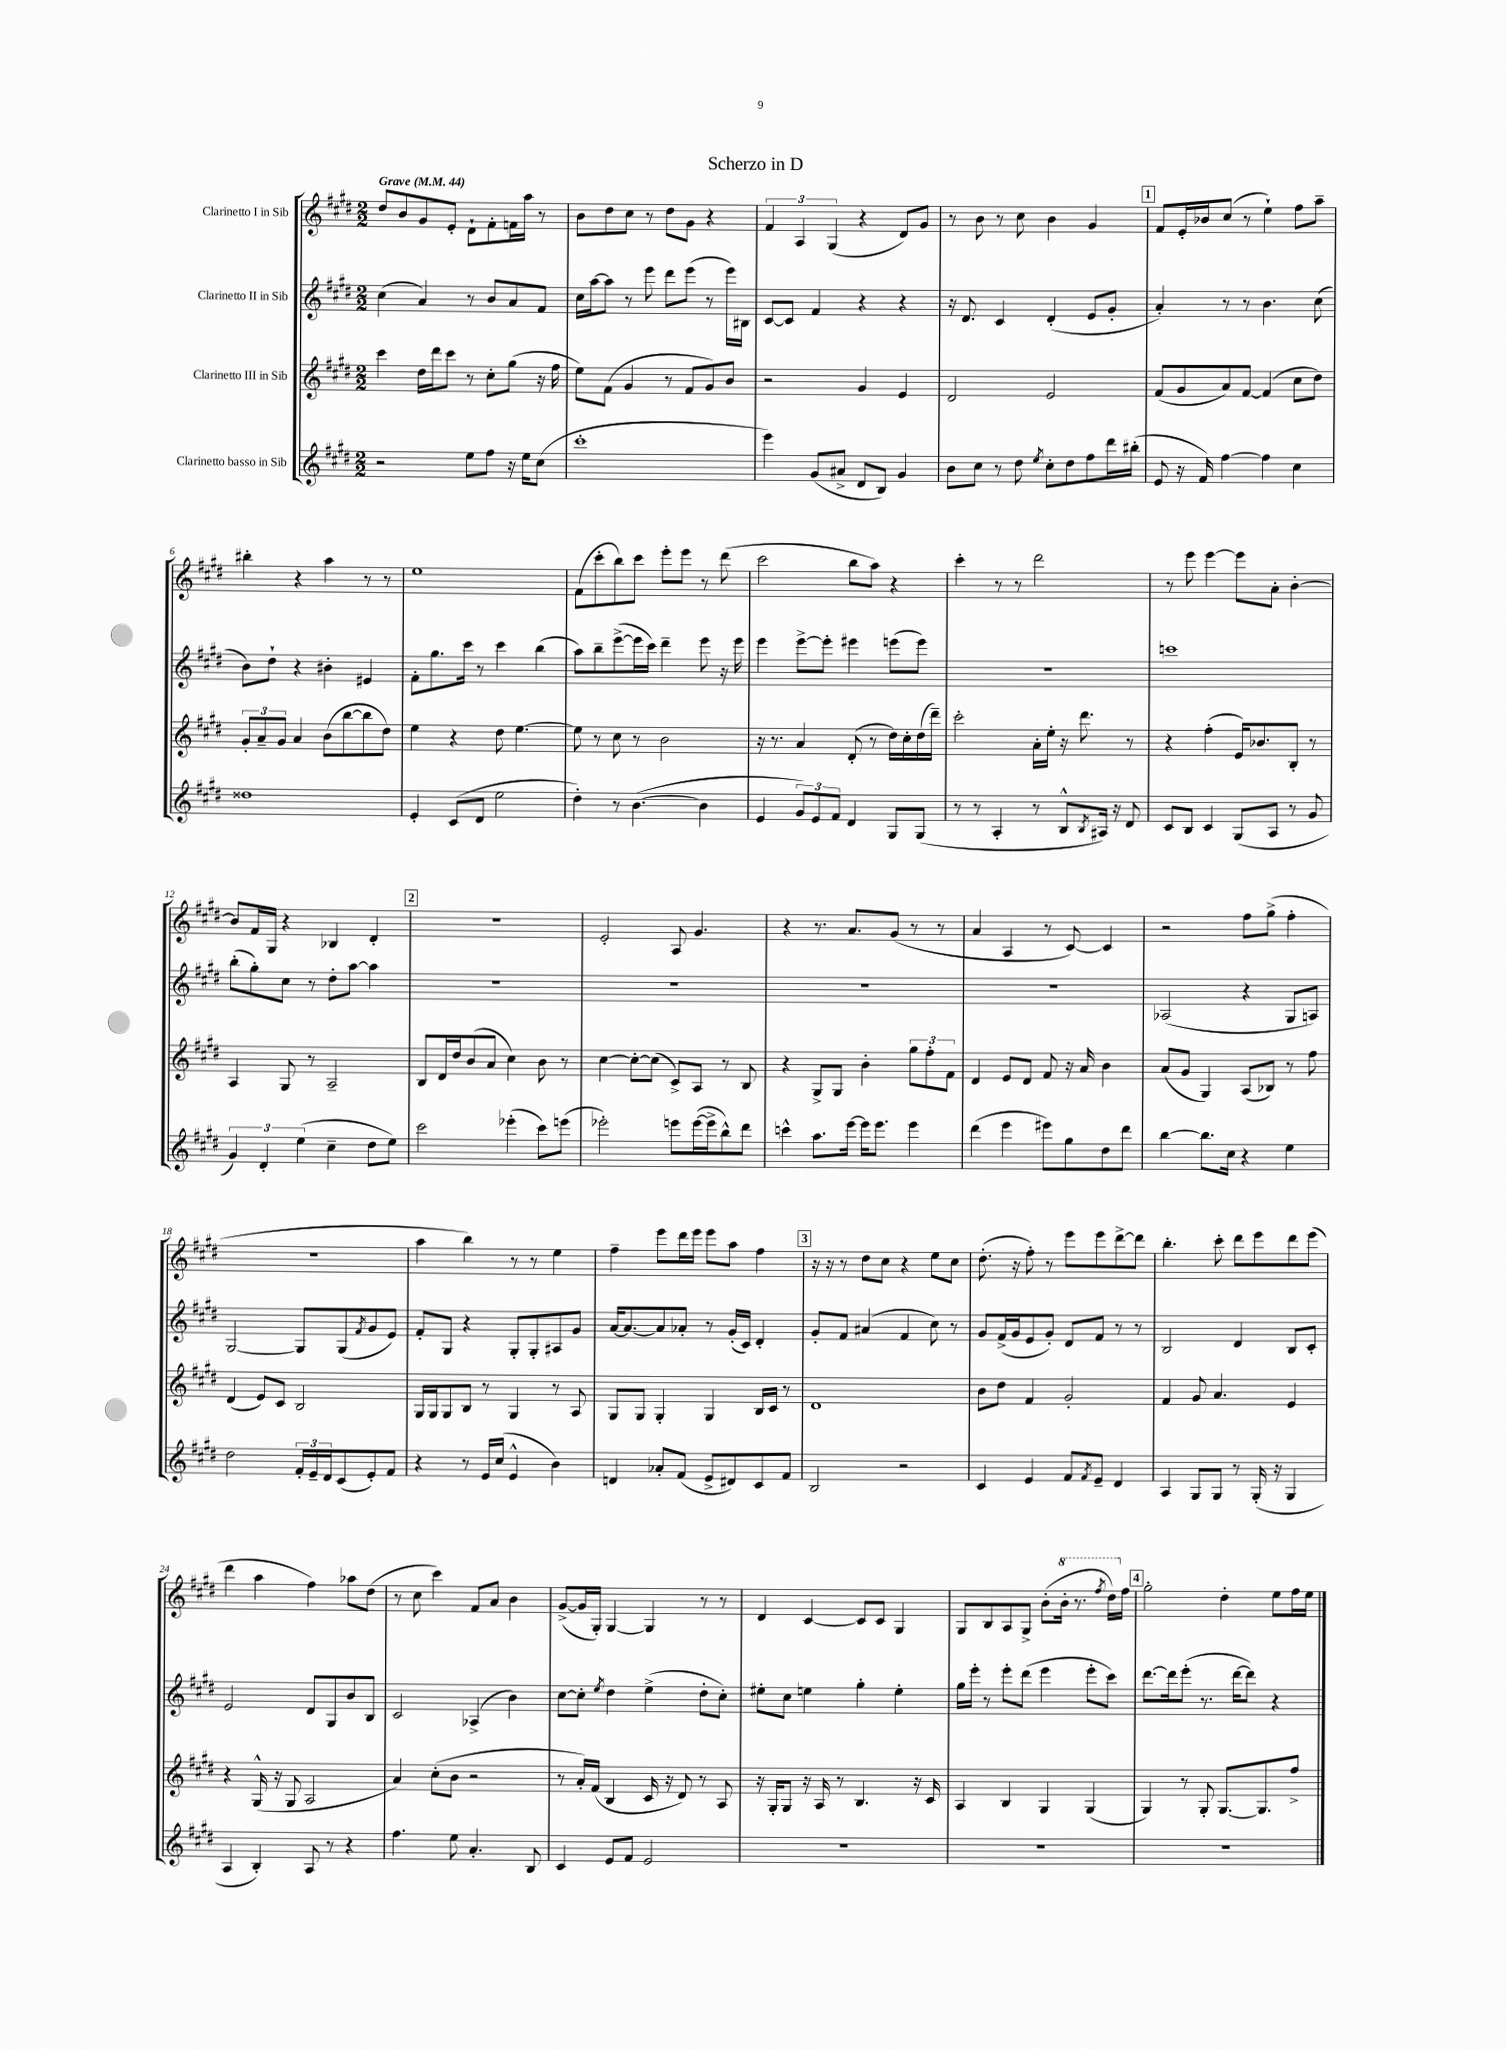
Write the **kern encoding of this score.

**kern	**kern	**kern	**kern
*staff4	*staff3	*staff2	*staff1
*clefG2	*clefG2	*clefG2	*clefG2
*k[f#c#g#d#]	*k[f#c#g#d#]	*k[f#c#g#d#]	*k[f#c#g#d#]
*M2/2	*M2/2	*M2/2	*M2/2
*MM44	*MM44	*MM44	*MM44
2r	4ccc#\	(4cc#\	8dd#/L
.	.	.	8b/
.	16dd#\LL	4a/)	8g#/
.	16ddd#\J	.	.
.	8ccc#\J	.	8e'/J
8ee\L	8r	8r	8d#`\L
8ff#\J	8cc#'\L	8b/L	8f#'\
16r	(8gg#\J	8a/	16f\L
16ee\LK	.	.	16aa\JJ
(8cc#\J	16r	8f#/J	8r
.	16ff#\	.	.
=	=	=	=
1ccc#'	8ee\L)	16cc#\LL	8b\L
.	.	[16aa\J	.
.	(8f#\J	8aa\]J	8dd#\
.	4g#/	8r	8cc#\J
.	.	8eee\	8r
.	8r	8ddd#\L	8dd#\L
.	8f#/L	(8eee\J	8g#\J
.	8g#/)	8r	4r
.	8b/J	16eee\LL)	.
.	.	16B#\JJ	.
=	=	=	=
4eee\)	2r	[8c#/L	6f#/
.	.	8c#/]J	.
.	.	.	6A/
(8g#/L	.	4f#/	.
.	.	.	(6G#/
8a#^/J	.	.	.
8d#/L	4g#/	4r	4r
8B/J)	.	.	.
4g#/	4e/	4r	8d#/L)
.	.	.	8g#/J
=	=	=	=
8b\L	2d#/	16r	8r
.	.	8.d#/	.
8cc#\J	.	.	8b\
8r	.	4c#/	8r
8dd#\	.	.	8cc#\
8qee/	.	.	.
8cc#'\L	2e/	(4d#'/	4b\
8dd#\	.	.	.
8ff#\	.	8e/L	4g#/
16ddd#\L	.	8g#'/J	.
(16bb#'\JJ	.	.	.
=	=	=	=
8e/	(8f#/L	4a'/)	8f#/L
16r	8g#/	.	16e'/L
16f#/)	.	.	16b-/J
[4ff#\	8a/)	8r	(8cc#/J
.	[8f#/J	8r	8r
4ff#\]	(4f#/]	4.b\	4ee`\)
4cc#\	8cc#\L	.	8ff#\L
.	8dd#\J)	(8cc#\	8aa~\J
=	=	=	=
1dd##	12g#'/L	8b\L)	4bb#'\
.	12a~/	.	.
.	.	8dd#`\J	.
.	12g#/J	.	.
.	4a/	4r	4r
.	(8b\L	4b#'\	4aa\
.	[8bb\	.	.
.	8bb\]	4e#/	8r
.	8dd#\J)	.	8r
=	=	=	=
4e'/	4ee\	8f#'\L	1ee
.	.	8.gg#\	.
(8c#/L	4r	.	.
.	.	16ccc#\Jk	.
8d#/J	.	8r	.
2ee\	8dd#\	4ccc#\	.
.	[4.ee\	.	.
.	.	(4bb\	.
=	=	=	=
4dd#'\)	8ee\]	8aa\L)	(8f#\L
.	8r	8bb~\	8ccc#'\
8r	8cc#\	([8eee^\	8bb\)
([4.b\	8r	16eee\]L	8ccc#\J
.	.	16ccc#\JJ)	.
.	2b\	4ddd#~\	8eee'\L
.	.	.	8eee\J
4b\]	.	8eee\	8r
.	.	16r	(8ddd#\
.	.	16eee\	.
=	=	=	=
4e/	16r	4eee\	2ccc#\
.	8.r	.	.
12g#/L)	4a/	[8eee^\L	.
12e/	.	.	.
.	.	8eee'\]J	.
12f#/J	.	.	.
4d#/	(8d#'/	4eee#\	8bb\L
.	8r	.	8aa\J)
8G#/L	16dd#\LL)	(8eee\L	4r
.	16cc#'\	.	.
(8G#/J	(16dd#\	8eee\J)	.
.	16ddd#~\JJ)	.	.
=	=	=	=
8r	2ccc#'\	1r	4ccc#'\
8r	.	.	.
4A'/	.	.	8r
.	.	.	8r
8r	16a'\LL	.	2ddd#\
.	16ee'\JJ	.	.
8B^^/L	16r	.	.
.	8.ddd#\	.	.
8qB/	.	.	.
16A#/Jk)	.	.	.
16r	.	.	.
8d#/	8r	.	.
=	=	=	=
8c#/L	4r	1ccc	8r
8B/J	.	.	8eee\
4c#/	(4ff#'\	.	[4eee\
(8G#/L	16e/LK)	.	8eee\]L
.	8.b-/	.	.
8A/J	.	.	8a'\J
8r	8B'/J	.	[4b'\
8g#/	8r	.	.
=	=	=	=
6g#/)	4A/	(8bb'\L	8b/]L
.	.	8gg#'\)	16f#/L
6d#'/	.	.	.
.	.	.	16G#/JJ
.	8G#/	8cc#\J	4r
(6ee\	.	.	.
.	8r	8r	.
4cc#~\	2A~/	8dd#'\L	4B-/
.	.	[8aa\J	.
8dd#\L	.	4aa\]	4d#'/
8ee\J)	.	.	.
=	=	=	=
2ccc#\	8B/L	1r	1r
.	16d#/L	.	.
.	16dd#/J	.	.
.	(8b/	.	.
.	8a/J	.	.
(4eee-'\	4cc#\)	.	.
8ccc#\L)	8b\	.	.
(8eee\J	8r	.	.
=	=	=	=
2eee-'\)	[4cc#\	1r	2e'/
.	8cc#'\_L	.	.
.	(8cc#\]J	.	.
8eee\L	8c#^/L)	.	8A/
([16eee\L	8A/J	.	4.g#/
16eee^\]J	.	.	.
8bb^^\)	8r	.	.
8ddd#\J	8B/	.	.
=	=	=	=
4ccc^^\	4r	1r	4r
8.aa\L	8G#^/L	.	8.r
.	8G#/J	.	.
[16eee\Jk	.	.	8.a/L
16eee\]LK	4b'\	.	.
8.eee\J	.	.	.
.	.	.	(8g#/J
4eee\	12gg#\L	.	8r
.	12ff#'\	.	.
.	.	.	8r
.	12f#\J	.	.
=	=	=	=
(4ddd#\	4d#/	1r	4a/
4eee\	8e/L	.	4A/
.	8d#/J	.	.
8eee#\L)	8f#/	.	8r
8gg#\	16r	.	[8c#/)
.	16a/	.	.
8dd#\	4b\	.	4c#/]
8ddd#\J	.	.	.
=	=	=	=
[4bb\	(8a/L	(2A-/	2r
.	8g#/J	.	.
8.bb\]L	4G#/)	.	.
16cc#\Jk	.	.	.
4r	(8A/L	4r	8ff#\L
.	8B-/J)	.	(8gg#^\J
4ee\	8r	8G#/L	4ff#'\
.	8ff#\	8A/J)	.
=	=	=	=
2dd#\	(4d#/	[2G#/	1r
.	8e/L)	.	.
.	8c#/J	.	.
24f#'/LL	2B/	8G#/]L	.
24e~/	.	.	.
24d#/J	.	.	.
(8c#/	.	(8G#/	.
.	.	8qf#/	.
8e'/)	.	8g#/	.
8f#/J	.	8e/J)	.
=	=	=	=
4r	16G#/LL	8f#'/L	4aa\
.	16G#/J	.	.
.	8G#/	8G#/J	.
8r	8B/J	4r	4bb\)
16e/LL	8r	.	.
(16cc#/JJ	.	.	.
4e^^/	4G#/	8G#'/L	8r
.	.	8G#'/	8r
4b\)	8r	8A#/	4ee\
.	8A/	8g#/J	.
=	=	=	=
4d/	8G#/L	[16a/LK	4ff#~\
.	.	8.a/_	.
.	8G#/J	.	.
8a-'/L	4G#'/	8a/]	8eee\L
(8f#/J	.	8a-'/J	16ddd#\L
.	.	.	16eee\JJ
8e^/L	4G#/	8r	8eee\L
8d#/)	.	(16g#'/LL	8aa\J
.	.	16c#/JJ)	.
8c#/	16B/LL	4d#'/	4ff#\
.	16c#/JJ	.	.
8f#/J	8r	.	.
=	=	=	=
2B/	1d#	8g#'/L	16r
.	.	.	16r
.	.	8f#/J	8r
.	.	(4a#/	8dd#\L
.	.	.	8cc#\J
2r	.	4f#/	4r
.	.	8cc#\)	8ee\L
.	.	8r	8cc#\J
=	=	=	=
4c#/	8b\L	8g#/L	(8.dd#'\
.	8dd#\J	(16f#^/L	.
.	.	16g#/J	16r
4e/	4f#/	8e/	8ff#'\)
.	.	8g#'/J)	8r
8f#/L	2g#'/	8d#/L	8eee\L
8qf#/	.	.	.
8e~/J	.	8f#/J	8eee\
4d#/	.	8r	[8ddd#^\
.	.	8r	8ddd#\]J
=	=	=	=
4A/	4f#/	2B/	4.bb'\
8G#/L	8g#/	.	.
8G#/J	4.a/	.	8ccc#'\
8r	.	4d#/	8ddd#\L
(16G#'/	.	.	8eee\
16r	.	.	.
4G#/	4e/	8B/L	8ddd#\
.	.	8c#'/J	(8eee\J
=	=	=	=
4A/	4r	2e/	4ddd#\
4B'/)	(16G#^^/	.	4aa\
.	16r	.	.
.	8G#/	.	.
8A/	2A/	8d#/L	4ff#\)
8r	.	8G#/	.
4r	.	8b/	8aa-\L
.	.	8B/J	(8dd#\J
=	=	=	=
4.ff#\	4a/)	2c#/	8r
.	.	.	8cc#\
.	(8cc#'\L	.	4ccc#\)
8ee\	8b\J	.	.
4.a'/	2r	(4A-^/	8f#/L
.	.	.	8a/J
.	.	4b\)	4b\
8B/	.	.	.
=	=	=	=
4c#/	8r	[8cc#\L	([8g#^/L
.	16a'/LL)	8cc#'\]J	16g#/]L
.	(16f#/JJ	.	16G#'/JJ)
.	.	8qee/	.
8e/L	4B/	4dd#\	[4G#/
8f#/J	.	.	.
2e/	16c#/	(4ee^\	4G#/]
.	16r	.	.
.	8d#/)	.	.
.	8r	8dd#'\L	8r
.	8A/	8cc#'\J)	8r
=	=	=	=
1r	16r	8ee#'\L	4d#/
.	16G#'/LK	.	.
.	8G#/J	8cc#\J	.
.	16r	4ee\	[4c#/
.	16A/	.	.
.	8r	.	.
.	4.B/	4gg#'\	8c#/]L
.	.	.	8c#/J
.	.	4ee'\	4G#/
.	16r	.	.
.	16c#/	.	.
=	=	=	=
1r	4A/	16gg#\LL	8G#/L
.	.	16eee'\JJ	.
.	.	8r	8B/
.	4B/	8eee'\L	8A/
.	.	(8ddd#\J	8G#^/J
.	4G#/	4eee\	(8b'\L
.	.	.	16bb'\Jk
.	.	.	8.r
.	(4G#/	8eee'\L	.
.	.	.	8qfff#/
.	.	8ccc#\J)	16ddd#\LL)
.	.	.	16ff#\JJ
=	=	=	=
1r	4G#/)	[8.ddd#\L	2gg#'\
.	.	16ddd#\]k	.
.	8r	(8eee'\J	.
.	8G#'/	8.r	.
.	[8.G#/L	.	4dd#'\
.	.	[16ddd#\LK	.
.	.	8ddd#\]J)	.
.	8.G#/]	.	.
.	.	4r	8ee\L
.	8ff#^/J	.	16ff#\L
.	.	.	16ee\JJ
==	==	==	==
*-	*-	*-	*-
